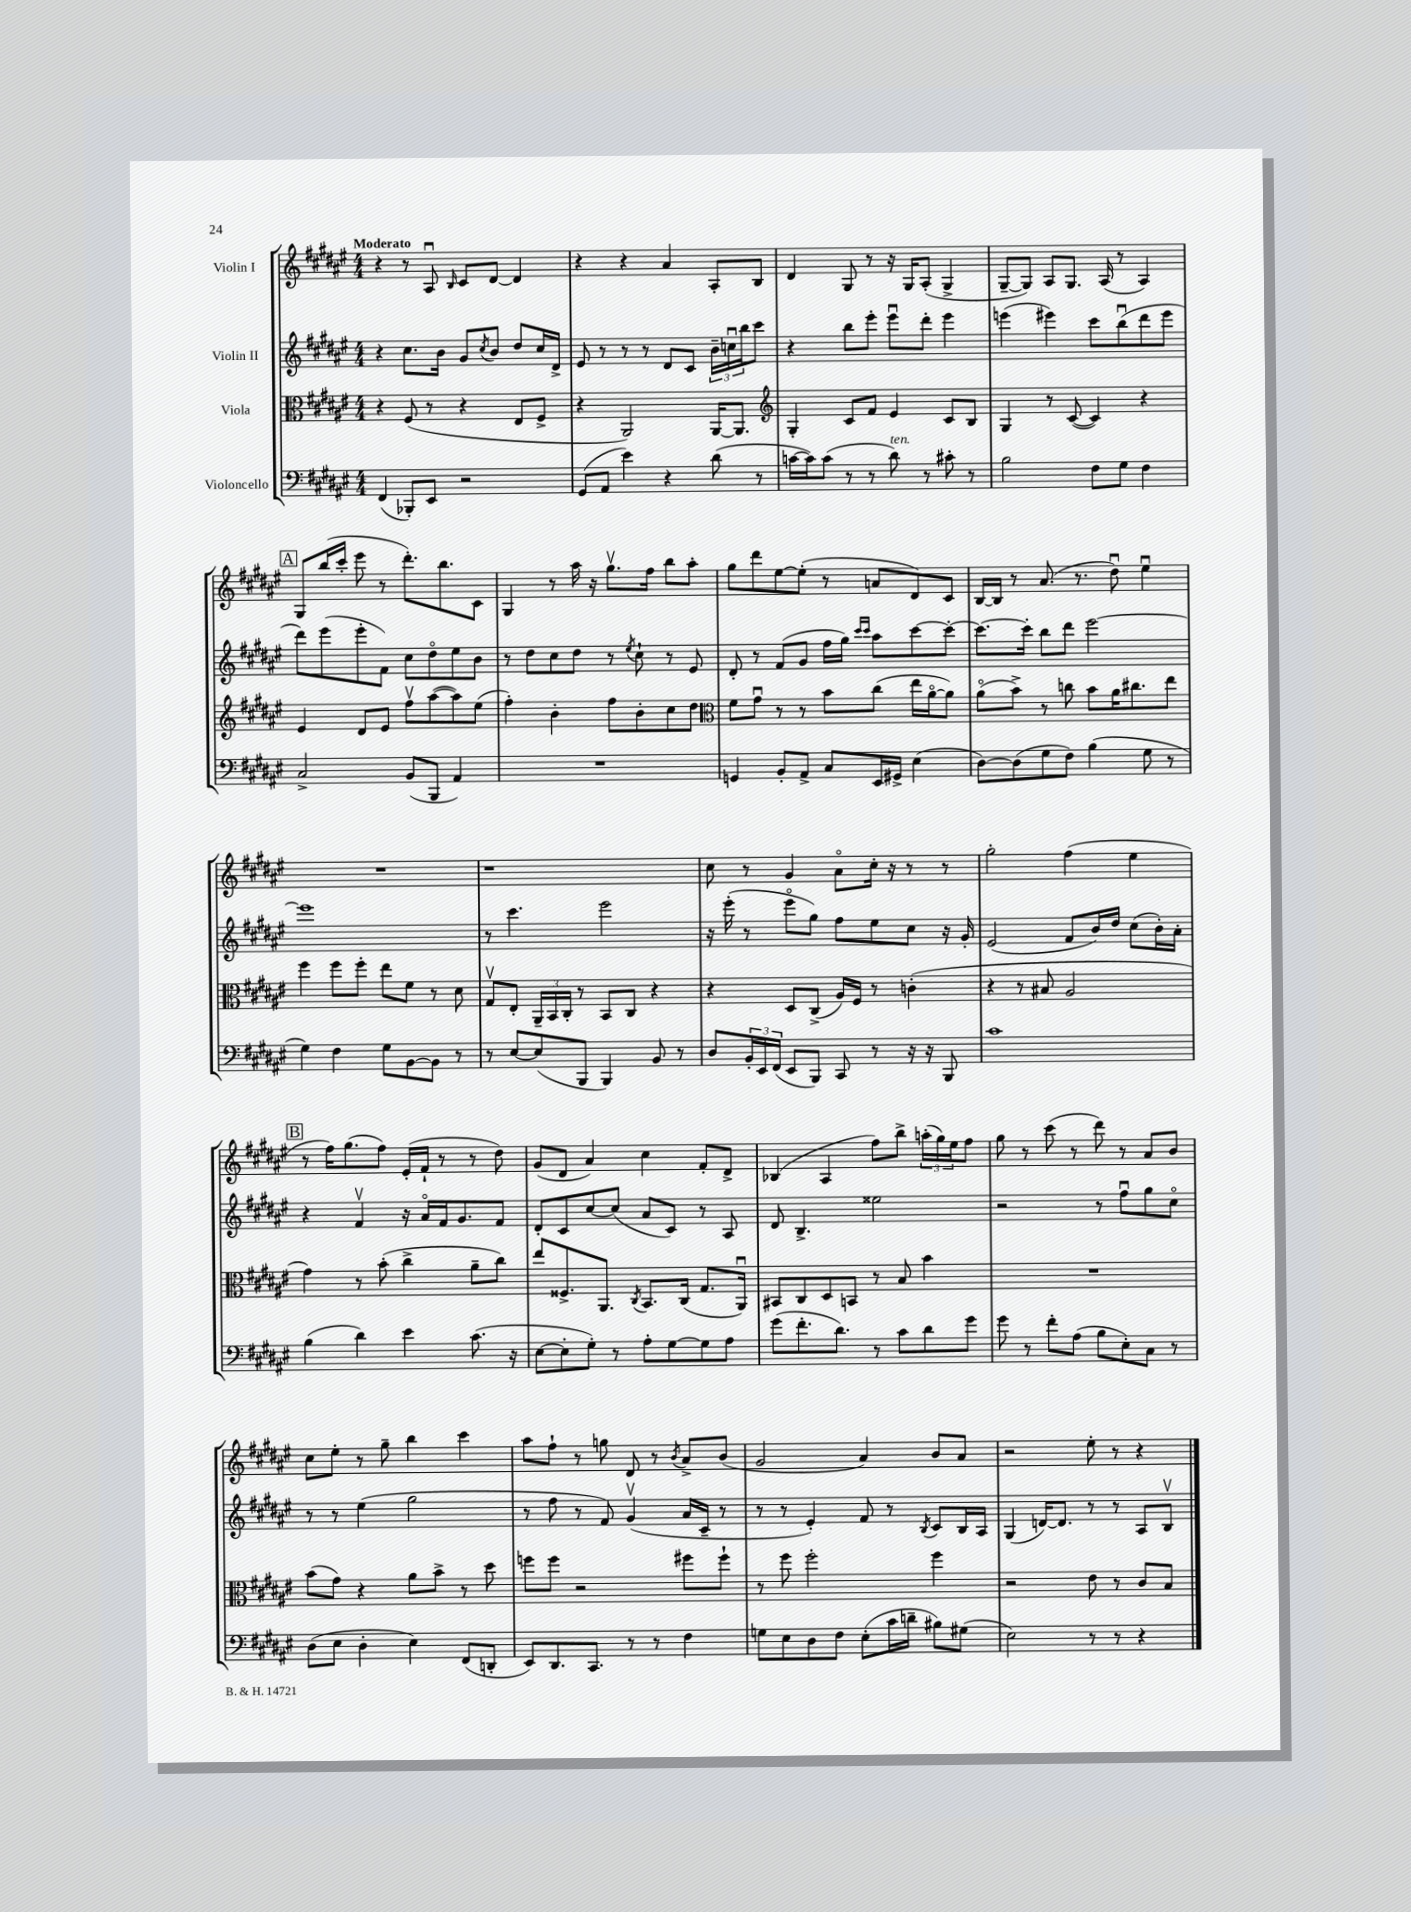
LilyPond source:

<<
\new StaffGroup <<
\new Staff = "s0" \with { instrumentName = "Violin I" } {
    \clef treble \key fis \major \numericTimeSignature \time 4/4 \tempo "Moderato"
    r4 r8 ais8\downbow \grace { b16 } cis'8 dis'8~ dis'4 |
    r4 r4 ais'4 ais8-. b8 |
    dis'4 gis8 r8 r16 gis16 ais8-.( gis4-> |
    gis8~-- gis8) ais8 gis8. ais16( r8 ais4) |
    \mark \markup { \box "A" } gis8 b''16( cis'''16-. eis'''8 r8 dis'''8.-.) b''8. cis'8 |
    gis4 r8 ais''16 r16 gis''8.\upbow fis''16 b''8 ais''8-. |
    gis''8 dis'''8 eis''8~ eis''8-.( r8 a'8 dis'8) cis'8 |
    b16~ b16 r8 ais'8.( r8. dis''8\downbow) eis''4\downbow |
    R1 |
    r1 |
    cis''8 r8 gis'4 ais'8\flageolet cis''16-. r16 r8 r8 |
    gis''2-. fis''4( eis''4 |
    \mark \markup { \box "B" } r8 fis''16) gis''8.( fis''8) eis'16-.( fis'16-! r8 r8 dis''8) |
    gis'8( dis'8 ais'4) cis''4 fis'8-. dis'8-> |
    bes4( ais4 fis''8) b''8-> \tuplet 3/2 { a''16-.( gis''16) eis''16 } fis''8 |
    gis''8 r8 cis'''8( r8 dis'''8) r8 ais'8 b'8 |
    cis''8 eis''8-. r8 gis''8-- b''4 cis'''4 |
    ais''8 fis''8-! r8 g''8 dis'8 r8 \acciaccatura { b'8 } ais'8-> b'8( |
    gis'2 ais'4) b'8 ais'8 |
    r2 eis''8-. r8 r4 \bar "|." |
}
\new Staff = "s1" \with { instrumentName = "Violin II" } {
    \clef treble \key fis \major \numericTimeSignature \time 4/4
    r4 cis''8. b'16 gis'8 \acciaccatura { cis''8 } b'8 dis''8 cis''16 dis'16-> |
    eis'8 r8 r8 r8 dis'8 cis'8 \tuplet 3/2 { b'16-- c''16\downbow b''16 } cis'''8 |
    r4 b''8 eis'''8-. eis'''8\downbow dis'''8-. eis'''4 |
    e'''4( eis'''4) cis'''8 b''8\downbow( dis'''8 eis'''8 |
    \mark \markup { \box "A" } dis'''8) eis'''8( eis'''8-. fis'8) cis''8 dis''8\flageolet eis''8 b'8 |
    r8 dis''8 cis''8 dis''8 r8 \acciaccatura { eis''8 } cis''8-! r8 eis'8 |
    dis'8-. r8 fis'8( gis'8 fis''16 gis''16) \grace { cis'''16 cis'''16 } ais''8 cis'''8~ cis'''8~-. |
    cis'''8.~ cis'''16-. b''8 dis'''8 eis'''2~ |
    eis'''1 |
    r8 cis'''4. eis'''2 |
    r16 eis'''16-.( r8 eis'''8\flageolet gis''8) fis''8 eis''8 cis''8 r16 gis'16-. |
    eis'2( fis'8 b'16) dis''16 cis''8( b'16-.) ais'16-. |
    \mark \markup { \box "B" } r4 fis'4\upbow r16 ais'16\flageolet fis'16 gis'8. fis'8 |
    dis'8-. cis'8 cis''8~ cis''8( ais'8 cis'8) r8 ais8 |
    dis'8 b4.-> eisis''2 |
    r2 r8 fis''8\downbow gis''8 cis''8\flageolet |
    r8 r8 eis''4( gis''2 |
    r8 fis''8 r8 fis'8) gis'4\upbow( ais'16 cis'16-- r8 |
    r8 r8 eis'4-.) fis'8 r8 \acciaccatura { b8 } cis'8 b16 ais16 |
    gis4( d'16~) d'8. r8 r8 ais8 b8\upbow \bar "|." |
}
\new Staff = "s2" \with { instrumentName = "Viola" } {
    \clef alto \key fis \major \numericTimeSignature \time 4/4
    r4 fis8( r8 r4 eis8 fis8-> |
    r4 ais,2) ais,16~ ais,8. |
    \clef treble gis4-. cis'8 fis'8 eis'4 cis'8 b8 |
    gis4 r8 cis'8~( cis'4) r4 |
    \mark \markup { \box "A" } eis'4 dis'8 eis'8 fis''8\upbow ais''8~( ais''8) eis''8( |
    fis''4-.) b'4-. fis''8 b'8-. cis''8 dis''8 |
    \clef alto fis'8 gis'8\downbow r8 r8 b'8 cis''8( eis''16 ais'16~\flageolet ais'8) |
    ais'8\flageolet( b'8->) r8 c''8 b'8 ais'16 cis''8. eis''8 |
    fis''4 fis''8 fis''8-. eis''8 fis'8 r8 dis'8 |
    gis8\upbow eis8-. \tuplet 3/2 { ais,16-- b,16 cis16-. } r8 b,8 cis8 r4 |
    r4 dis8 cis8->( ais16) fis16 r8 c'4-.( |
    r4 r8 bis8 ais2 |
    \mark \markup { \box "B" } gis'4) r8 b'8-.( cis''4-> ais'8-- cis''8) |
    eis''8 fisis8.-> ais,8. \acciaccatura { cis8 } b,8. cis16( gis8. ais,16\downbow) |
    bis,8 cis8 dis8 b,8 r8 b8 b'4 |
    R1 |
    b'8( gis'8) r4 ais'8 b'8-> r8 dis''8 |
    f''8 f''8 r2 fis''8 fis''8-! |
    r8 fis''8 fis''2-. fis''4 |
    r2 eis'8 r8 cis'8 b8 \bar "|." |
}
\new Staff = "s3" \with { instrumentName = "Violoncello" } {
    \clef bass \key fis \major \numericTimeSignature \time 4/4
    fis,4( bes,,8-.) eis,8 r2 |
    gis,8( ais,8 eis'4) r4 dis'8( r8 |
    c'16~ c'16) c'8( r8 r8 dis'8^\markup { \italic "ten." }) r8 cis'8-. r8 |
    b2 fis8 gis8 fis4 |
    \mark \markup { \box "A" } cis2-> b,8( b,,8 ais,4) |
    R1 |
    g,4 b,8-. ais,8-> cis8 eis,16 gis,16-> eis4( |
    dis8~) dis8( gis8 fis8) b4( gis8 r8 |
    gis4) fis4 gis8 b,8~ b,8 r8 |
    r8 eis8~ eis8( b,,8 b,,4) b,8 r8 |
    dis8 \tuplet 3/2 { b,16-. eis,16 fis,16( } eis,8 b,,8) cis,8 r8 r16 r16 b,,8 |
    cis'1 |
    \mark \markup { \box "B" } b4( dis'4) eis'4 cis'8.( r16 |
    eis8~ eis8-. gis8-.) r8 ais8-. gis8~ gis8 ais8 |
    gis'8( fis'8.-. dis'8.) r8 cis'8 dis'8 gis'8 |
    gis'8 r8 fis'8-. ais8( b8 eis8-.) cis8 r8 |
    dis8( eis8 dis4-. eis4) fis,8( d,8-. |
    eis,8) dis,8. cis,8. r8 r8 fis4 |
    g8 eis8 dis8 fis8 eis8-.( cis'16 d'16-- bis8) gis8( |
    eis2) r8 r8 r4 \bar "|." |
}
>>
>>
\layout { \context { \Score \remove "Bar_number_engraver" } }
